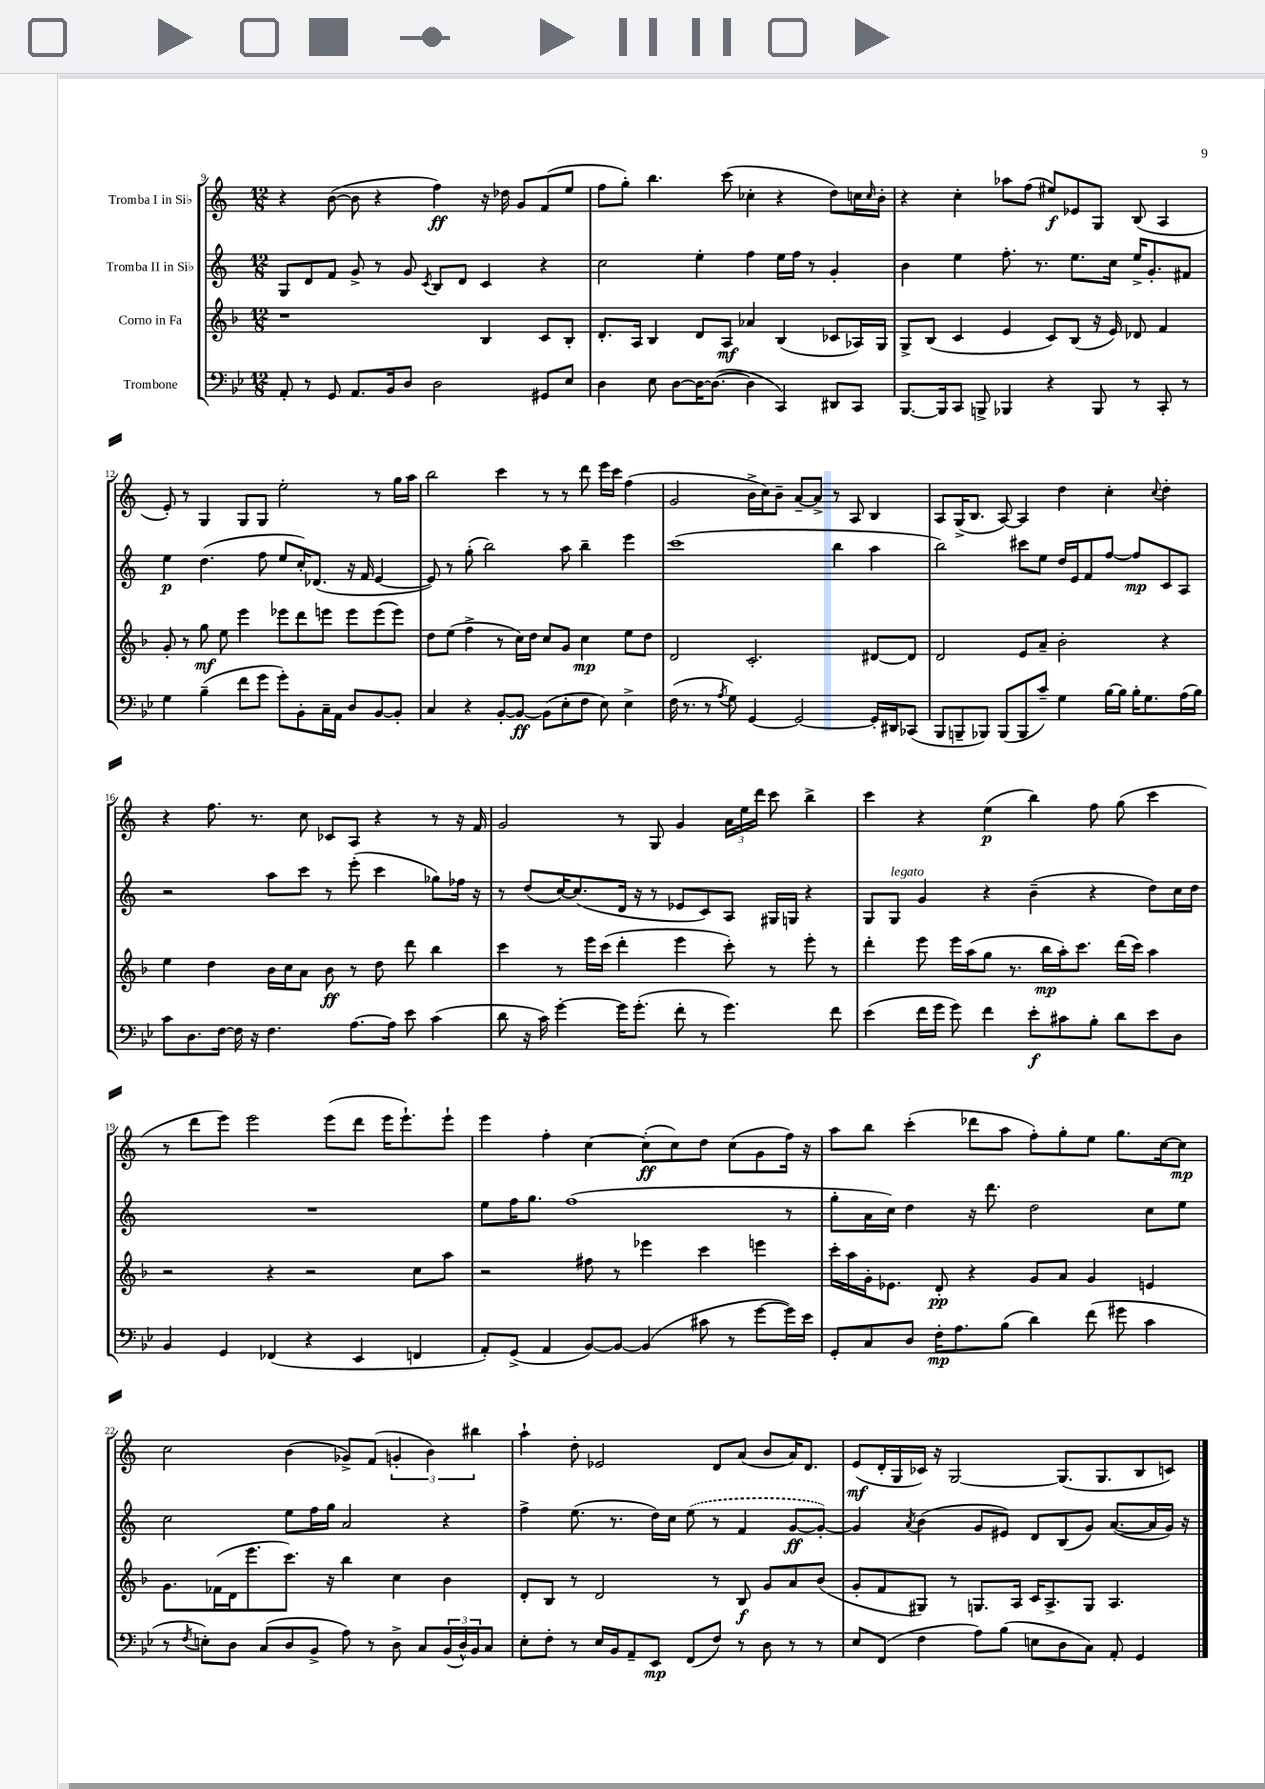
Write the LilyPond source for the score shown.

<<
\new StaffGroup <<
\new Staff = "s0" \with { instrumentName = "Tromba I in Sib" } {
    \clef treble \key c \major \numericTimeSignature \time 12/8
    r4 b'8~( b'8 r4 f''4\ff) r16 des''16 g'8 f'8( e''8 |
    f''8 g''8-.) b''4. c'''8( ces''4-. r4 d''8) c''16 \grace { c''16 } b'16-. |
    r4 c''4-. aes''8 f''8( eis''8\f) ees'8 g8 b8( a4 |
    e'8-.) r8 g4 g8 g8 e''2-. r8 g''16 a''16 |
    b''2 c'''4 r8 r8 d'''8 e'''16 c'''16 f''4( |
    g'2 b'16-> c''16) b'8-- a'8~-- a'8-> r8 a8 b4 |
    a8 g16->( b8. a8~) a4 d''4 c''4-. \appoggiatura { c''8 } d''4-. |
    r4 f''8. r8. c''8 ces'8 a8 r4 r8 r16 f'16 |
    g'2 r8 g8 g'4 \tuplet 3/2 { a'16 e''16 d'''16 } c'''8 b''4-> |
    c'''4 r4 e''4\p( b''4) f''8 g''8( c'''4 |
    r8 d'''8 e'''8) e'''2 e'''8( d'''8 e'''16 e'''8.-!) e'''8-! |
    e'''4 f''4-. c''4~ c''8-.\ff( c''8) d''8 c''8( g'8 f''16) r16 |
    a''8 b''8 c'''4-.( des'''8 a''8 f''8-.) g''8-. e''8 g''8. c''16~ c''8\mp |
    c''2 b'4( ges'8->) f'8( \tuplet 3/2 { g'4-. b'4) bis''4 } |
    a''4-! d''8-. ees'2 d'8 a'8( b'8 a'16) d'8. |
    e'8\mf( d'16-. g16 ces'16) r16 g2~ g8.( g8. b8 c'8) \bar "|." |
}
\new Staff = "s1" \with { instrumentName = "Tromba II in Sib" } {
    \clef treble \key c \major \numericTimeSignature \time 12/8
    g8 d'8 f'8 g'8-> r8 g'8 \acciaccatura { c'8 } b8 d'8 c'4 r4 |
    c''2 e''4-. f''4 e''16 f''16 r8 g'4-. |
    b'4 e''4 f''8.-. r8. e''8. c''16 e''16-> g'8.-. fis'8 |
    e''4\p d''4.( f''8 e''8 c''16-.) des'8.( r16 f'16 e'4~ |
    e'8) r8 g''8-.( b''2) a''8 b''4-- e'''4 |
    c'''1( b''4 a''4 |
    b''2) cis'''8 e''8 d''16 e'16 f'8 f''8~ f''8\mp c'8 a8 |
    r2 a''8 c'''8 r8 e'''8-.( c'''4 ges''8) fes''16 r16 |
    r8 d''8( c''16~) c''8.( d'16 r16 r8 ees'8 c'8) a8 gis16 g16 r4 |
    g8 g8^\markup { \italic "legato" } g'4 r4 b'4--( r4 d''8) c''16 d''16 |
    R1. |
    e''8 f''16 g''8. f''1( r8 |
    g''8-. a'16 c''16) d''4 r16 d'''8. d''2 c''8 e''8 |
    c''2 e''8 f''16 g''16 a'2 r4 |
    f''4-> e''8.( r8. d''16) c''16 \once \slurDashed e''8( r8 f'4 g'8~\ff g'8~-.) |
    g'4 \acciaccatura { a'8 } b'4( g'8 eis'8) d'8 b8( g'8) a'8.~( a'16 g'16) r16 \bar "|." |
}
\new Staff = "s2" \with { instrumentName = "Corno in Fa" } {
    \clef treble \key f \major \numericTimeSignature \time 12/8
    r1 bes4 c'8 bes8-. |
    d'8.-. a16 bes4 d'8 a8\mf aes'4 bes4( ces'8 aes16) g16 |
    g8-> bes8( c'4 e'4 c'8) bes8( r16 e'16) des'8 f'4 |
    g'8-. r8 g''8\mf e''8 e'''4 ees'''8 d'''8 e'''8 e'''8 e'''8( e'''8) |
    d''8 e''8( f''4-> r8 c''16) d''16 c''8 g'8 c''4\mp e''8 d''8 |
    d'2 c'2.-. dis'8~ dis'8 |
    d'2 e'8 a'8-- bes'2-. r4 |
    e''4 d''4 bes'16 c''16 a'8 bes'8\ff r8 d''8 d'''8 bes''4 |
    c'''4 r8 e'''16 c'''16( d'''4-. e'''4 c'''8-.) r8 e'''8-. r8 |
    d'''4-. e'''8 e'''16 a''16( g''8 r8. bes''16\mp a''16-.) c'''8. d'''16( c'''16) a''4 |
    r2 r4 r2 c''8 a''8 |
    r2 fis''8 r8 ees'''4 c'''4 e'''4 |
    c'''16-. a''16 g'16-. ees'8. d'8-.\pp r4 g'8 a'8 g'4 e'4 |
    g'8. fes'16( d'16 e'''8. c'''8.) r16 bes''4 c''4 bes'4 |
    d'8-. bes8 r8 d'2 r8 bes8\f g'8 a'8 bes'8( |
    g'8-. f'8 gis8) r8 g8. a16 c'16 a8.-> g8 a4. \bar "|." |
}
\new Staff = "s3" \with { instrumentName = "Trombone" } {
    \clef bass \key bes \major \numericTimeSignature \time 12/8
    a,8-. r8 g,8 a,8. bes,16 d8 d2 gis,8 ees8 |
    d4 ees8 d8~ d16~ d8.~( d4 c,4) dis,8 c,8 |
    bes,,8.~ bes,,16 c,8 b,,8-> bes,,4 r4 bes,,8 r8 c,8-. r8 |
    g4 bes4--( f'8 g'8 g'8-.) bes,8-. c16-- a,16 d8 bes,8~ bes,8-. |
    c4 r4 bes,8~-. bes,8~\ff bes,8( ees8-. f8 ees8) ees4-> |
    f16( r8. r8 \acciaccatura { a8 } g8) g,4~ g,2~ g,16-. dis,16 ces,8( |
    bes,,8 b,,8-- bes,,8) bes,,8( bes,,8 c'8--) g4 bes16~ bes16 bes16-. g8. a16( bes16) |
    c'8 d8. f16~ f16 r16 f4. a8.~ a16 ees'8 c'4( |
    d'8 r16 c'16) g'4~-. g'16 g'8.-.( f'8-. r8 g'4.) f'8 |
    ees'4( f'16 g'16 g'8) f'4 ees'8-.\f cis'8 bes8-. d'8 ees'8 d8 |
    bes,4 g,4 fes,4( r4 ees,4 f,4 |
    a,8-.) g,8->( a,4 bes,8~) bes,8~ bes,4( cis'8 r8 g'8~ g'16) ees'16 |
    g,8-. c8 d8 f16-.\mp a8. bes8( d'4) f'8( gis'8 c'4 |
    r8 \acciaccatura { f8 } e8-.) d8 c8( d8 bes,8-> a8) r8 d8-> c8 \tuplet 3/2 { bes,16( d16-^) bes,16 } c8 |
    ees8-. f8-. r8 ees16 bes,16 a,8-- ees,8\mp f,8( f8) r8 d8 r8 r8 |
    ees8 f,8( f4 a8) bes8( e8 d8 c8) a,8-. g,4 \bar "|." |
}
>>
>>
\layout { \context { \Score currentBarNumber = #9 } }
